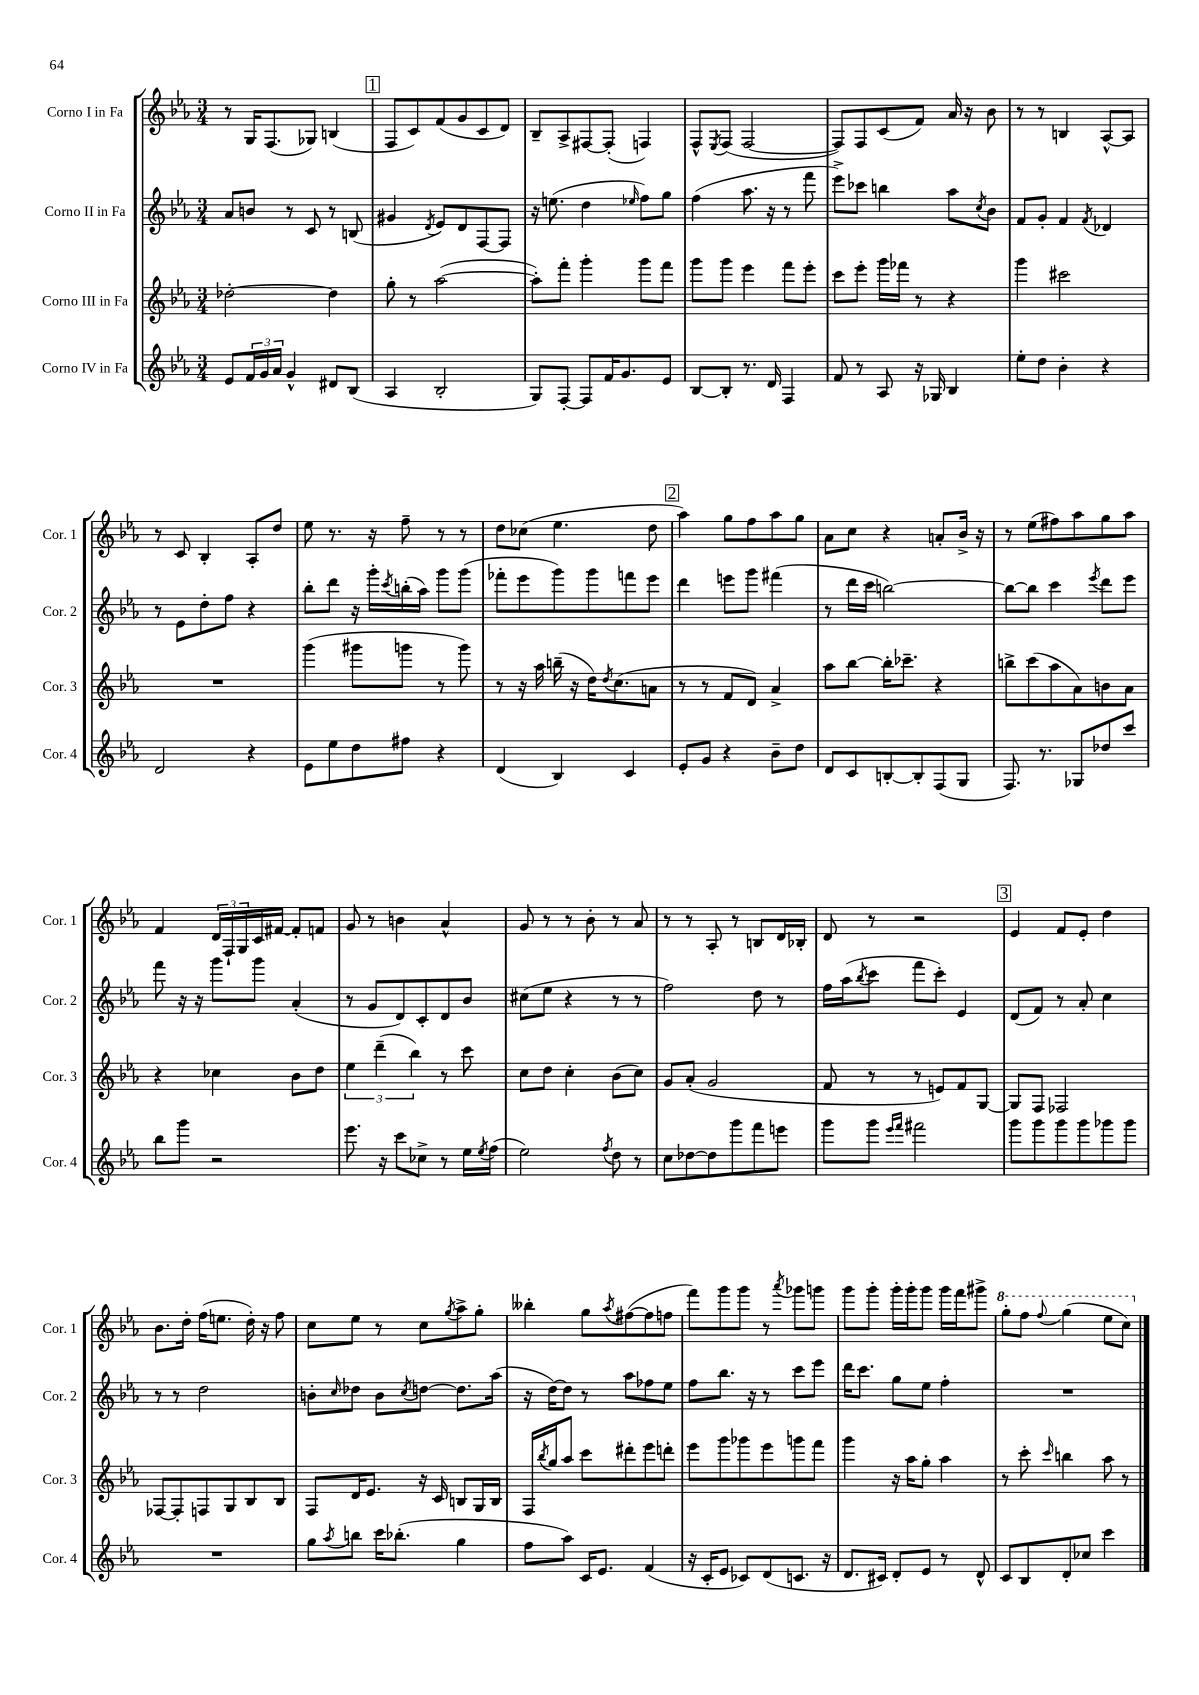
<<
\new StaffGroup <<
\new Staff = "s0" \with { instrumentName = "Corno I in Fa" shortInstrumentName = "Cor. 1" } {
    \clef treble \key ees \major \numericTimeSignature \time 3/4
    r8 g16 f8.( ges8) b4( |
    \mark \markup { \box "1" } f8 c'8) f'8( g'8 c'8 d'8) |
    bes8-- aes8-> fis8~ fis8-.( f4) |
    f8-^ \acciaccatura { ees8 } f8( f2~ |
    f8) f8 c'8( f'8) aes'16 r16 bes'8 |
    r8 r8 b4 aes8~-^ aes8 |
    r8 c'8 bes4-. aes8-. d''8 |
    ees''8 r8. r16 f''8-- r8 r8 |
    d''8 ces''8( ees''4. d''8 |
    \mark \markup { \box "2" } aes''4) g''8 f''8 aes''8 g''8 |
    aes'8 c''8 r4 a'8-. bes'16-> r16 |
    r8 ees''8( fis''8) aes''8 g''8 aes''8 |
    f'4 \tuplet 3/2 { d'16 f16-! g16 } c'16 fis'16~ fis'8-. f'8 |
    g'8 r8 b'4 aes'4-^ |
    g'8 r8 r8 bes'8-. r8 aes'8 |
    r8 r8 aes8-. r8 b8 d'16 bes16-. |
    d'8 r8 r2 |
    \mark \markup { \box "3" } ees'4 f'8 ees'8-. d''4 |
    bes'8. d''16-. f''16( e''8. d''16-.) r16 f''8 |
    c''8 ees''8 r8 c''8 \acciaccatura { g''8 } aes''8-> g''8-. |
    beses''4-. g''8 \acciaccatura { aes''8 } fis''8~( fis''8 f''8 |
    f'''8) g'''8 g'''8 r8 \acciaccatura { aes'''8 } ges'''8 g'''8 |
    g'''8 g'''8-. g'''16-. g'''16-. g'''8 g'''16 f'''16 gis'''8-> |
    \ottava #1 g'''8-. f'''8 \appoggiatura { f'''8 } g'''4( ees'''8 c'''8) \ottava #0 \bar "|." |
}
\new Staff = "s1" \with { instrumentName = "Corno II in Fa" shortInstrumentName = "Cor. 2" } {
    \clef treble \key ees \major \numericTimeSignature \time 3/4
    aes'8 b'8 r8 c'8 r8 b8( |
    \mark \markup { \box "1" } gis'4 \acciaccatura { d'8 } ees'8) d'8 f8~ f8 |
    r16 e''8.( d''4 \grace { ees''16 } f''8) g''8 |
    f''4( aes''8. r16 r8 f'''8 |
    ees'''8->) ces'''8 b''4 aes''8 \acciaccatura { c''8 } bes'8 |
    f'8 g'8-. f'4 \acciaccatura { f'8 } des'4 |
    r8 ees'8 d''8-. f''8 r4 |
    bes''8-. d'''8 r16 g'''16-. \acciaccatura { c'''8 } b''16-.( aes''16) g'''8 g'''8( |
    fes'''8-. ees'''8 g'''8) g'''8 f'''8 ees'''8 |
    \mark \markup { \box "2" } d'''4 e'''8 g'''8 fis'''4( |
    r8 d'''16 c'''16 b''2~) |
    b''8~ b''8 c'''4 \acciaccatura { ees'''8 } d'''8 ees'''8 |
    f'''8 r16 r16 g'''8 g'''8 aes'4-.( |
    r8 g'8 d'8) c'8-. d'8 bes'8 |
    cis''8( ees''8 r4 r8 r8 |
    f''2) d''8 r8 |
    f''16 aes''16( \acciaccatura { bes''8 } c'''8 f'''8 c'''8-.) ees'4 |
    \mark \markup { \box "3" } d'8( f'8) r8 aes'8-. c''4 |
    r8 r8 d''2 |
    b'8-. \grace { c''16 } des''8 b'8 \acciaccatura { c''8 } d''8~ d''8. aes''16( |
    r16 d''16~) d''8 r8 aes''8 fes''8 ees''8 |
    f''8 bes''8. r16 r8 c'''8 ees'''8 |
    d'''16 c'''8. g''8 ees''8 f''4-. |
    R2. \bar "|." |
}
\new Staff = "s2" \with { instrumentName = "Corno III in Fa" shortInstrumentName = "Cor. 3" } {
    \clef treble \key ees \major \numericTimeSignature \time 3/4
    des''2~-. des''4 |
    \mark \markup { \box "1" } g''8-. r8 aes''2~( |
    aes''8-.) f'''8-. g'''4-. g'''8 f'''8 |
    g'''8 g'''8 ees'''4 f'''8 ees'''8-. |
    c'''8 ees'''8-. g'''16 fes'''16 r8 r4 |
    g'''4 cis'''2 |
    R2. |
    g'''4( gis'''8 g'''8 r8 g'''8) |
    r8 r16 aes''16 b''16--( r16 d''16) \acciaccatura { d''8 } c''8.( a'8 |
    \mark \markup { \box "2" } r8 r8 f'8 d'8) aes'4-> |
    aes''8 bes''8~ bes''16-. ces'''8.-- r4 |
    b''8-> c'''8( aes''8 aes'8) b'8 aes'8 |
    r4 ces''4 bes'8 d''8 |
    \tuplet 3/2 { ees''4 d'''4--( bes''4) } r8 c'''8 |
    c''8 d''8 c''4-. bes'8( c''8) |
    g'8 aes'8-.( g'2 |
    f'8 r8 r8 e'8) f'8 g8~ |
    \mark \markup { \box "3" } g8 f8 fes2 |
    fes8~ fes8-. f8 g8 bes8 bes8 |
    f8 d'16 ees'8. r16 c'16 b8 g16 b16 |
    f16 \acciaccatura { bes''8 } g''16 aes''8 c'''8 dis'''8-. ees'''8 d'''8-. |
    ees'''8 g'''8 ges'''8 ees'''8 g'''8 f'''8 |
    g'''4 r16 aes''16 g''8-. aes''4 |
    r8 c'''8-. \grace { c'''16 } b''4 aes''8 r8 \bar "|." |
}
\new Staff = "s3" \with { instrumentName = "Corno IV in Fa" shortInstrumentName = "Cor. 4" } {
    \clef treble \key ees \major \numericTimeSignature \time 3/4
    ees'8 \tuplet 3/2 { f'16 g'16 aes'16 } g'4-^ dis'8 bes8( |
    \mark \markup { \box "1" } aes4 bes2-. |
    g8) f8~-. f8 f'16 g'8. ees'8 |
    bes8~ bes8-. r8. d'16 f4 |
    f'8 r8 aes8 r16 ges16 bes4 |
    ees''8-. d''8 bes'4-. r4 |
    d'2 r4 |
    ees'8 ees''8 d''8 fis''8 r4 |
    d'4( bes4) c'4 |
    \mark \markup { \box "2" } ees'8-. g'8 r4 bes'8-- d''8 |
    d'8 c'8 b8~-. b8-. f8( g8 |
    f8.) r8. ges8 des''8 c'''8 |
    bes''8 g'''8 r2 |
    ees'''8. r16 c'''8 ces''8-> r8 ees''16 \acciaccatura { ees''8 } f''16( |
    ees''2) \acciaccatura { f''8 } d''8 r8 |
    c''8 des''8~ des''8 g'''8 f'''8 e'''8 |
    g'''8 g'''8 \grace { ees'''16 f'''16 } fis'''2 |
    \mark \markup { \box "3" } g'''8 g'''8 g'''8 g'''8 ges'''8 ges'''8 |
    R2. |
    g''8 \acciaccatura { aes''8 } b''8 c'''16 bes''8.-.( g''4 |
    f''8 aes''8) c'16 ees'8. f'4( |
    r16 c'16-. ees'8 ces'8) d'8( c'8. r16 |
    d'8. cis'16) d'8-. ees'8 r8 d'8-^ |
    c'8 bes8 d'8-. ces''8 c'''4 \bar "|." |
}
>>
>>
\layout { \context { \Score \remove "Bar_number_engraver" } }
